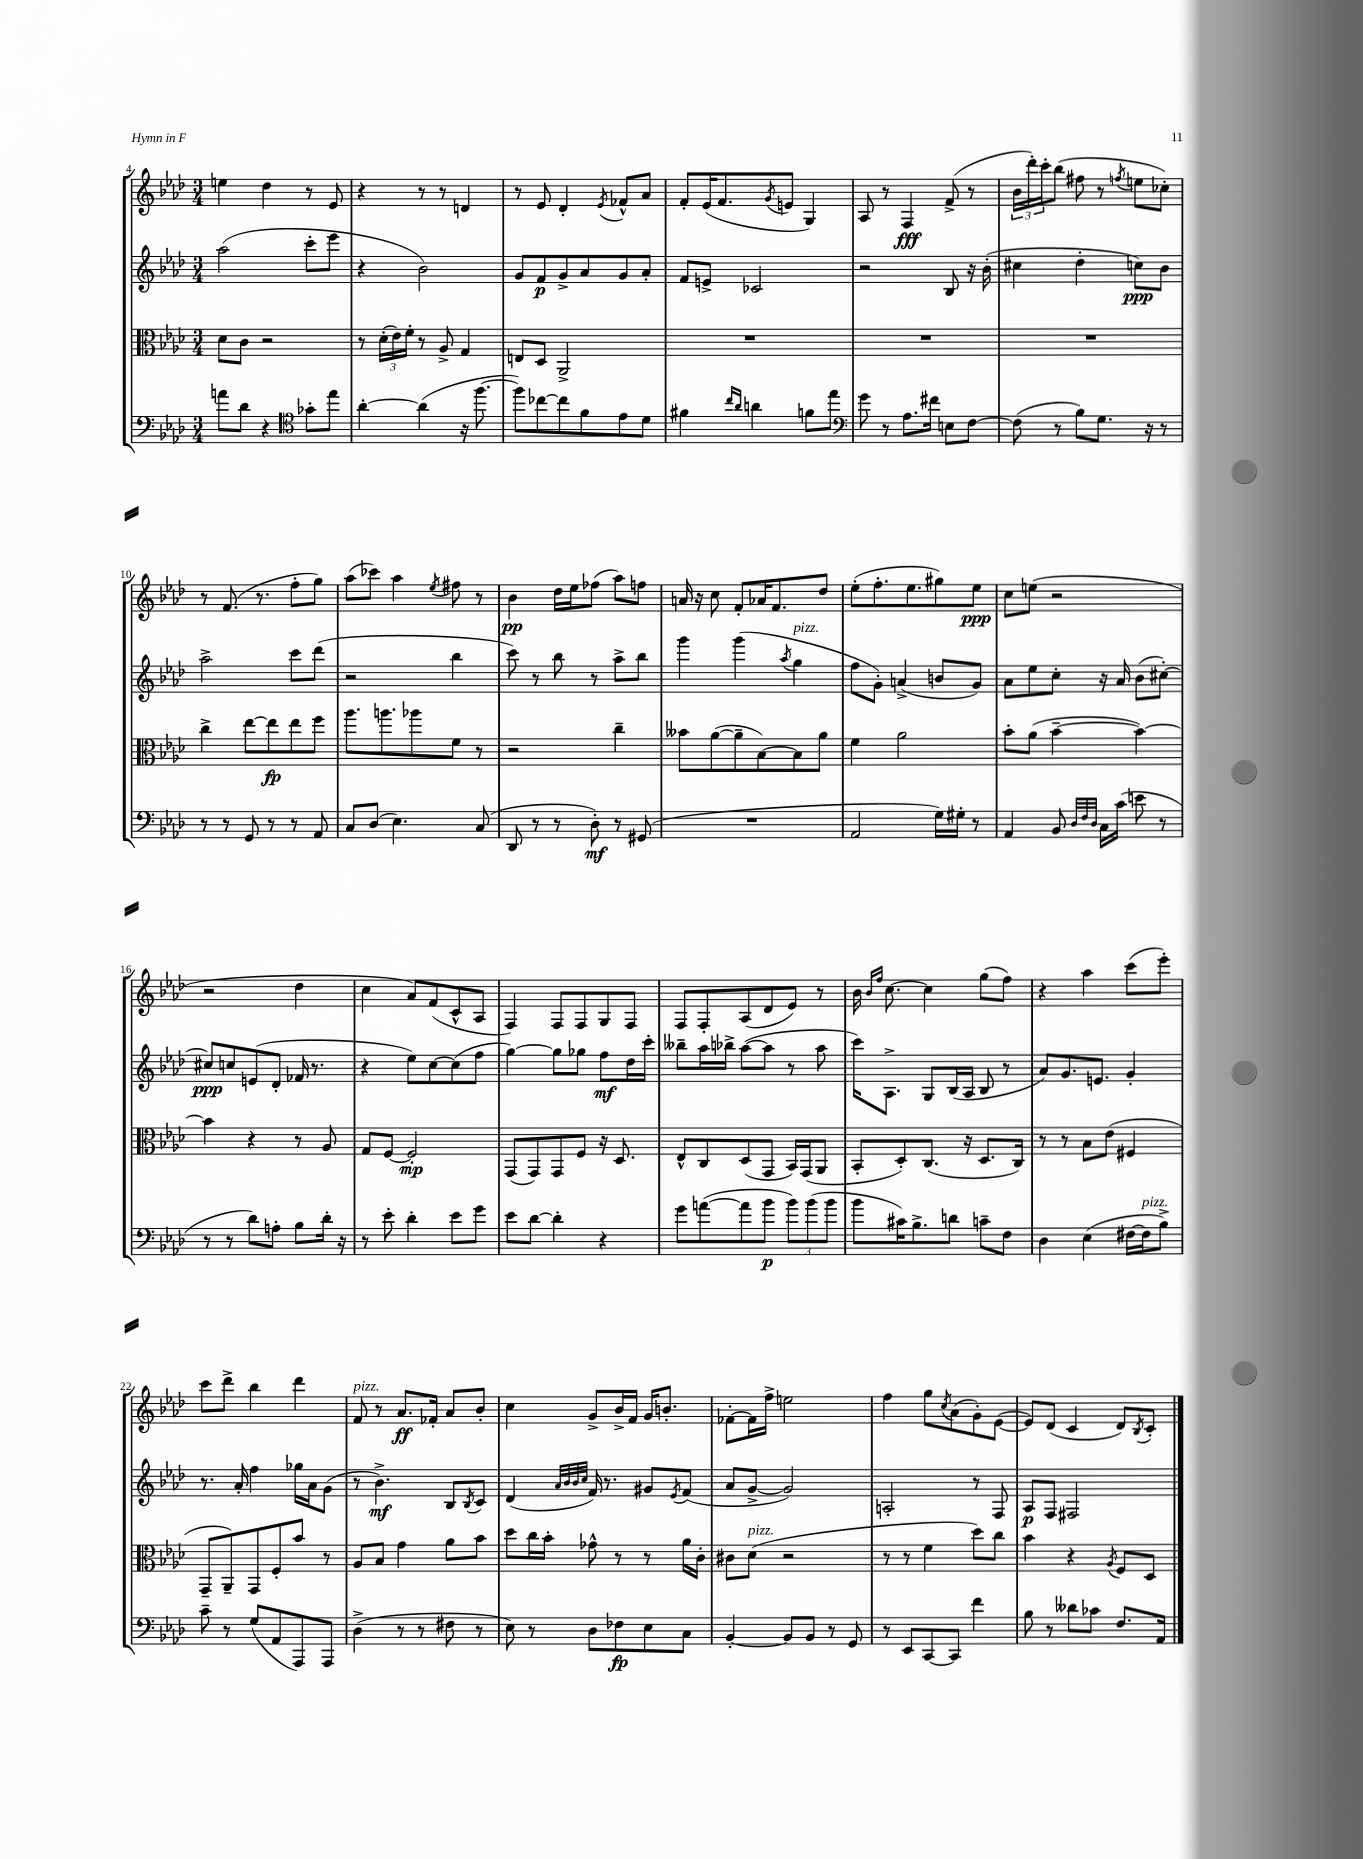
<<
\new StaffGroup <<
\new Staff = "s0" {
    \clef treble \key aes \major \numericTimeSignature \time 3/4
    e''4 des''4 r8 ees'8 |
    r4 r8 r8 d'4 |
    r8 ees'8 des'4-. \acciaccatura { ees'8 } fes'8-^ aes'8 |
    f'8-. ees'16( f'8. \acciaccatura { g'8 } e'8 g4) |
    aes8 r8 f4\fff f'8->( r8 |
    \tuplet 3/2 { bes'16 des'''16-.) c'''16-. } bes''8( fis''8 r8 \acciaccatura { f''8 } e''8 ces''8-.) |
    r8 f'8.( r8. f''8-. g''8) |
    aes''8( ces'''8) aes''4 \acciaccatura { ees''8 } fis''8 r8 |
    bes'4\pp des''16 ees''16 fes''8( aes''8) f''8 |
    a'16 r16 c''8 f'8-. aes'16 f'8. des''8 |
    ees''8-.( f''8.-. ees''8. gis''8) ees''8\ppp |
    c''8 e''8( r2 |
    r2 des''4 |
    c''4 aes'8) f'8( c'8-^ aes8 |
    f4) f8 f8 g8 f8 |
    f8 f8-. aes8( des'8 ees'8) r8 |
    bes'16 \grace { bes'16 f''16 } c''8.~ c''4 g''8( f''8) |
    r4 aes''4 c'''8( ees'''8-.) |
    c'''8 des'''8-> bes''4 des'''4 |
    f'8^\markup { \italic "pizz." } r8 aes'8.\ff fes'16-. aes'8 bes'8-. |
    c''4 g'8-> bes'16-> f'16 g'16 b'8.-. |
    fes'8~-. fes'16 f''16-> e''2 |
    f''4 g''8 \acciaccatura { c''8 } aes'8( g'8-.) ees'8~( |
    ees'8) des'8( c'4 des'8) \acciaccatura { bes8 } c'8-. \bar "|." |
}
\new Staff = "s1" {
    \clef treble \key aes \major \numericTimeSignature \time 3/4
    aes''2( c'''8-. ees'''8 |
    r4 bes'2) |
    g'8 f'8\p g'8-> aes'8 g'8 aes'8-. |
    f'8 e'8-> ces'2 |
    r2 bes8 r16 bes'16-.( |
    cis''4 des''4-. c''8\ppp) bes'8 |
    aes''2-> c'''8 des'''8( |
    r2 bes''4 |
    c'''8) r8 bes''8 r8 aes''8-> bes''8 |
    g'''4 g'''4( \acciaccatura { aes''8 } g''4^\markup { \italic "pizz." } |
    f''8 g'8-.) a'4->( b'8 g'8) |
    aes'8 ees''8 c''8-. r16 aes'16 bes'8( cis''8~-.) |
    cis''8\ppp c''8 e'8( des'8-. fes'16 r8. |
    r4 ees''8) c''8~ c''8( f''8 |
    g''4~) g''8 ges''8 f''8\mf des''16 c'''16-. |
    beses''8-- aes''16 bes''16-> aes''8~( aes''8 r8 aes''8 |
    c'''16) aes8.-> g8 bes16( aes16 bes8 r8 |
    aes'8) g'8. e'8. g'4-. |
    r8. aes'16-. f''4 ges''16 aes'16 g'8( |
    r8 bes'4.->\mf) bes8 \acciaccatura { bes8 } c'8 |
    des'4( \grace { aes'32 bes'32 bes'32 c''32 } f'16) r8. gis'8 \acciaccatura { ees'8 } f'8( |
    aes'8 g'8~-> g'2) |
    a2-. r8 f8 |
    aes8\p f8 fis2 \bar "|." |
}
\new Staff = "s2" {
    \clef alto \key aes \major \numericTimeSignature \time 3/4
    des'8 c'8 r2 |
    r8 \tuplet 3/2 { des'16-.( ees'16) f'16-. } r8 aes8-> g4 |
    e8 des8 aes,2-> |
    R2. |
    R2. |
    R2. |
    c''4-> ees''8~ ees''8\fp ees''8 f''8 |
    aes''8. a''8. aes''8 f'8 r8 |
    r2 c''4-- |
    beses'8 aes'8~( aes'8-- bes8~) bes8 aes'8 |
    f'4 aes'2 |
    bes'8-. aes'8( bes'4~-- bes'4~) |
    bes'4 r4 r8 aes8 |
    g8 f8~ f2-.\mp |
    g,8( g,8) g,8 f8 r16 des8. |
    ees8-^ c8 des8( g,8 bes,16) g,16( aes,8 |
    bes,8-. des8-.) c8.( r16 des8. c16) |
    r8 r8 bes8 ees'8( fis4 |
    g,8-- aes,8--) g,8 f8-. bes'8 r8 |
    aes8 bes8 g'4 aes'8 bes'8 |
    des''8 c''16 bes'16-. ges'8-^ r8 r8 aes'16 c'16-. |
    cis'8 des'8^\markup { \italic "pizz." }( r2 |
    r8 r8 f'4 des''8) c''8 |
    bes'4 r4 \acciaccatura { aes8 } f8 des8 \bar "|." |
}
\new Staff = "s3" {
    \clef bass \key aes \major \numericTimeSignature \time 3/4
    a'8 des'8 r4 \clef tenor ges'8-. ees''8 |
    aes'4~-. aes'4( r16 f''8.~ |
    f''8) ces''8~ ces''8 f'8 ees'8 des'8 |
    fis'4 \grace { c''16 aes'16 } a'4 f'8 ees''8 |
    \clef bass g'8 r8 aes8. fis'16 e8 f8~ |
    f8( r8 bes8) g8. r16 r8 |
    r8 r8 g,8 r8 r8 aes,8 |
    c8 des8( ees4.) c8( |
    des,8 r8 r8 des8-.\mf) r8 gis,8( |
    R2. |
    aes,2 g16) gis16-. r8 |
    aes,4 bes,8 \grace { des32 f32 des32 } c16 c'16( e'8 r8 |
    r8 r8 des'8) a8-. bes8 des'16-. r16 |
    r8 ees'8-. des'4-. ees'8 g'8 |
    ees'8 des'8~ des'4-. r4 |
    g'8 a'8~( a'8 bes'8\p \tuplet 3/2 { bes'8) bes'8( bes'8 } |
    bes'8 cis'16) bes8.-> d'8 c'8-- f8 |
    des4 ees4( fis16~ fis16^\markup { \italic "pizz." } bes8->) |
    c'8-- r8 g8( aes,8 aes,,8) aes,,8 |
    des4->( r8 r8 fis8 r8 |
    ees8) r8 des8 fes8\fp ees8 c8 |
    bes,4~-. bes,8 bes,8 r8 g,8 |
    r8 ees,8 c,8~ c,8 f'4 |
    bes8 r8 deses'8 ces'8 f8. aes,16 \bar "|." |
}
>>
>>
\layout { \context { \Score currentBarNumber = #4 } }
